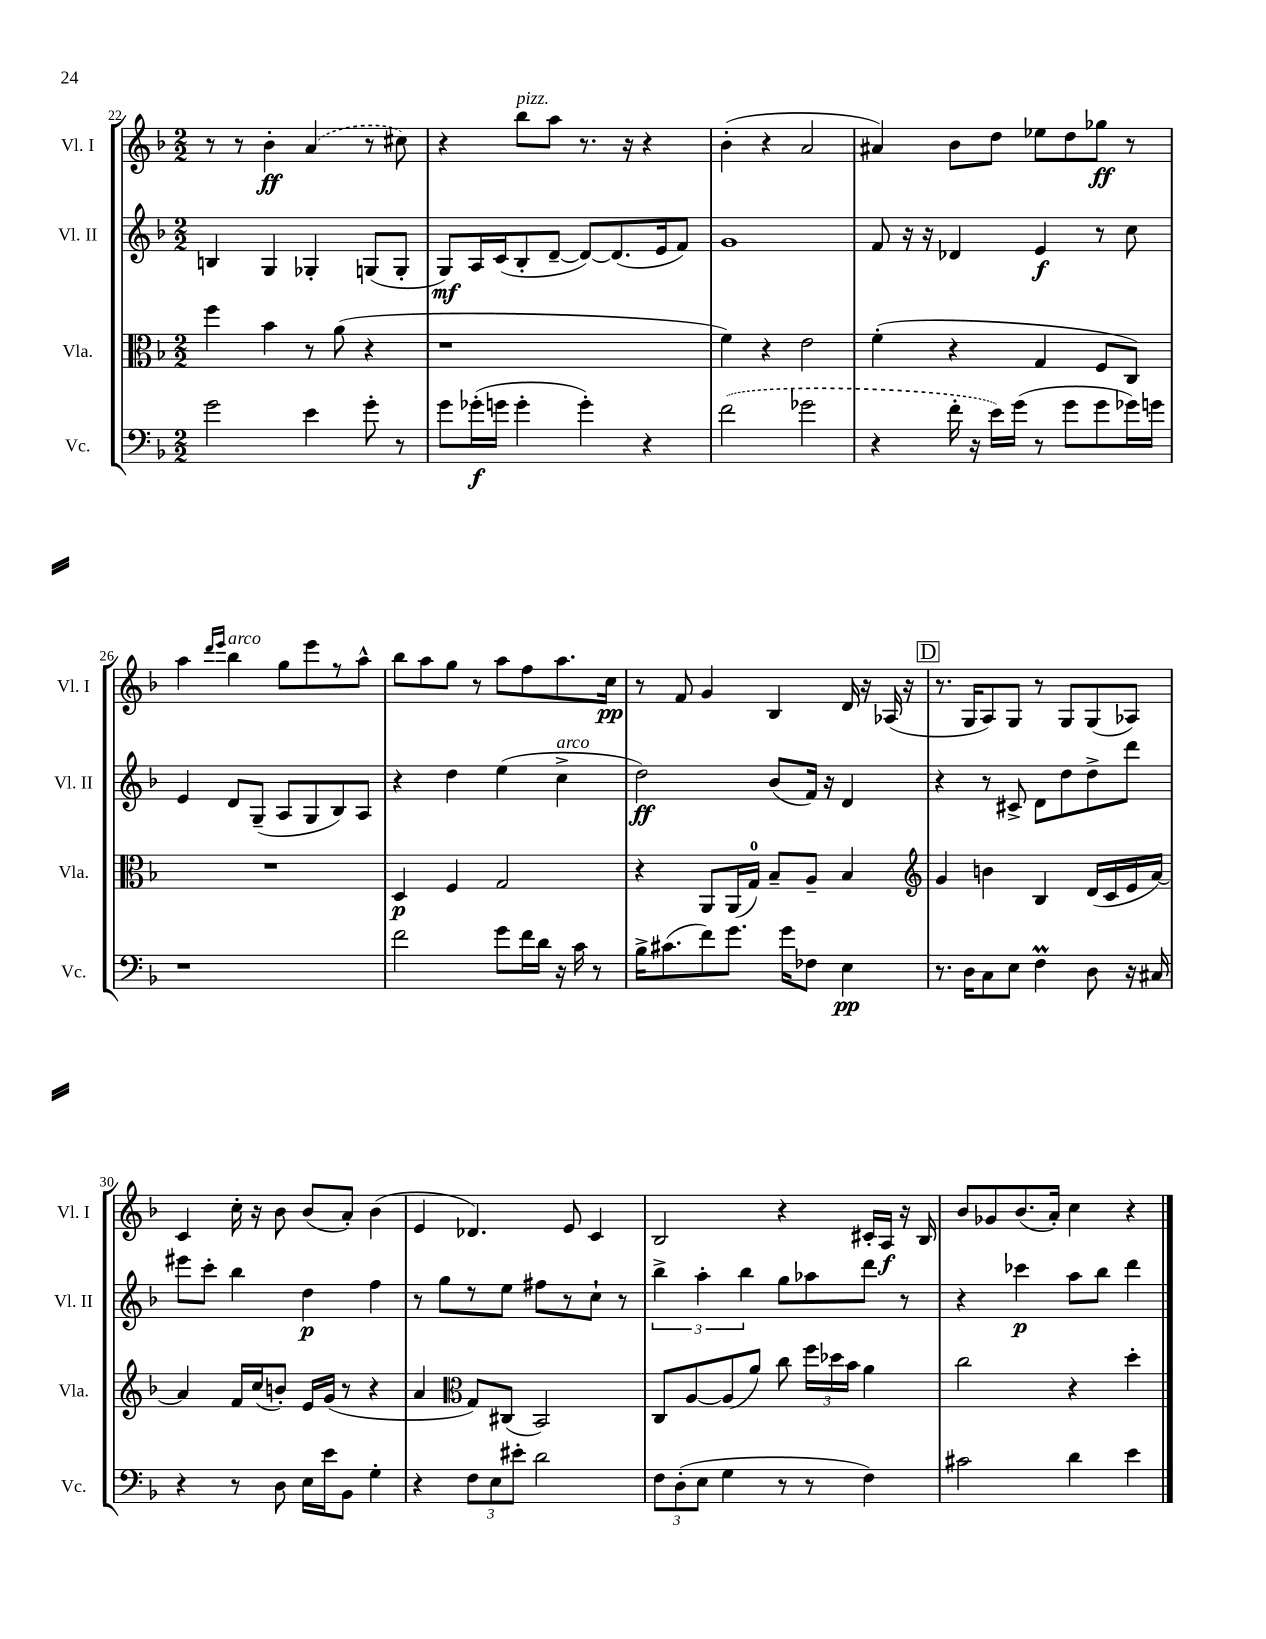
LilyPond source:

<<
\new StaffGroup <<
\new Staff = "s0" \with { instrumentName = "Vl. I" shortInstrumentName = "Vl. I" } {
    \clef treble \key f \major \numericTimeSignature \time 2/2
    \autoBeamOff r8 r8 bes'4-.\ff \once \slurDashed a'4( r8 cis''8) |
    r4 bes''8[^\markup { \italic "pizz." } a''8] r8. r16 r4 |
    bes'4-.( r4 a'2 |
    ais'4) bes'8[ d''8] ees''8[ d''8 ges''8]\ff r8 |
    a''4 \grace { d'''16[ e'''16] } bes''4^\markup { \italic "arco" } g''8[ e'''8 r8 a''8]-^ |
    bes''8[ a''8 g''8] r8 a''8[ f''8 a''8. c''16]\pp |
    r8 f'8 g'4 bes4 d'16 r16 aes16( r16 |
    \mark \markup { \box "D" } r8. g16[ a8) g8] r8 g8[ g8( aes8]) |
    c'4 c''16-. r16 bes'8 bes'8[( a'8]-.) bes'4( |
    e'4 des'4.) e'8 c'4 |
    bes2 r4 cis'16[-. a16]\f r16 bes16 |
    bes'8[ ges'8 bes'8.( a'16]-.) c''4 r4 \bar "|." |
}
\new Staff = "s1" \with { instrumentName = "Vl. II" shortInstrumentName = "Vl. II" } {
    \clef treble \key f \major \numericTimeSignature \time 2/2
    \autoBeamOff b4 g4 ges4-. g8[( g8]-. |
    g8[\mf) a16 c'16( bes8-. d'8]~-- d'8[~) d'8.( e'16 f'8]) |
    g'1 |
    f'8 r16 r16 des'4 e'4\f r8 c''8 |
    e'4 d'8[ g8]--( a8[ g8 bes8) a8] |
    r4 d''4 e''4( c''4->^\markup { \italic "arco" } |
    d''2\ff) bes'8[( f'16]) r16 d'4 |
    \mark \markup { \box "D" } r4 r8 cis'8-> d'8[ d''8 d''8-> d'''8] |
    eis'''8[ c'''8]-. bes''4 d''4\p f''4 |
    r8 g''8[ r8 e''8] fis''8[ r8 c''8]-! r8 |
    \tuplet 3/2 { bes''4-> a''4-. bes''4 } g''8[ aes''8 d'''8] r8 |
    r4 ces'''4\p a''8[ bes''8] d'''4 \bar "|." |
}
\new Staff = "s2" \with { instrumentName = "Vla." shortInstrumentName = "Vla." } {
    \clef alto \key f \major \numericTimeSignature \time 2/2
    \autoBeamOff f''4 bes'4 r8 a'8( r4 |
    r1 |
    f'4) r4 e'2 |
    f'4-.( r4 g4 f8[ c8]) |
    R1 |
    d4\p f4 g2 |
    r4 a,8[ a,16( g16]-0) bes8[-- a8]-- bes4 |
    \mark \markup { \box "D" } \clef treble g'4 b'4 bes4 d'16[( c'16 e'16 a'16]~) |
    a'4 f'16[ c''16( b'8]-.) e'16[ g'16]( r8 r4 |
    a'4 \clef alto g8[) cis8]( bes,2) |
    c8[ a8~ a8( a'8]) c''8 \tuplet 3/2 { f''16[ des''16 bes'16] } a'4 |
    c''2 r4 d''4-. \bar "|." |
}
\new Staff = "s3" \with { instrumentName = "Vc." shortInstrumentName = "Vc." } {
    \clef bass \key f \major \numericTimeSignature \time 2/2
    \autoBeamOff g'2 e'4 g'8-. r8 |
    g'8[ ges'16-.\f( g'16] g'4-. g'4-.) r4 |
    \once \slurDashed f'2( ges'2 |
    r4 f'16-. r16 e'16[) g'16]( r8 g'8[ g'8 ges'16) g'16] |
    r1 |
    f'2 g'8[ f'16 d'16] r16 c'16 r8 |
    bes16[-> cis'8.( f'8) g'8.] g'16[ fes8] e4\pp |
    \mark \markup { \box "D" } r8. d16[ c8 e8] f4\prall d8 r16 cis16 |
    r4 r8 d8 e16[ e'16 bes,8] g4-. |
    r4 \tuplet 3/2 { f8[ e8 eis'8]-. } d'2 |
    \tuplet 3/2 { f8[ d8-.( e8] } g4 r8 r8 f4) |
    cis'2 d'4 e'4 \bar "|." |
}
>>
>>
\layout { \context { \Score currentBarNumber = #22 } }
